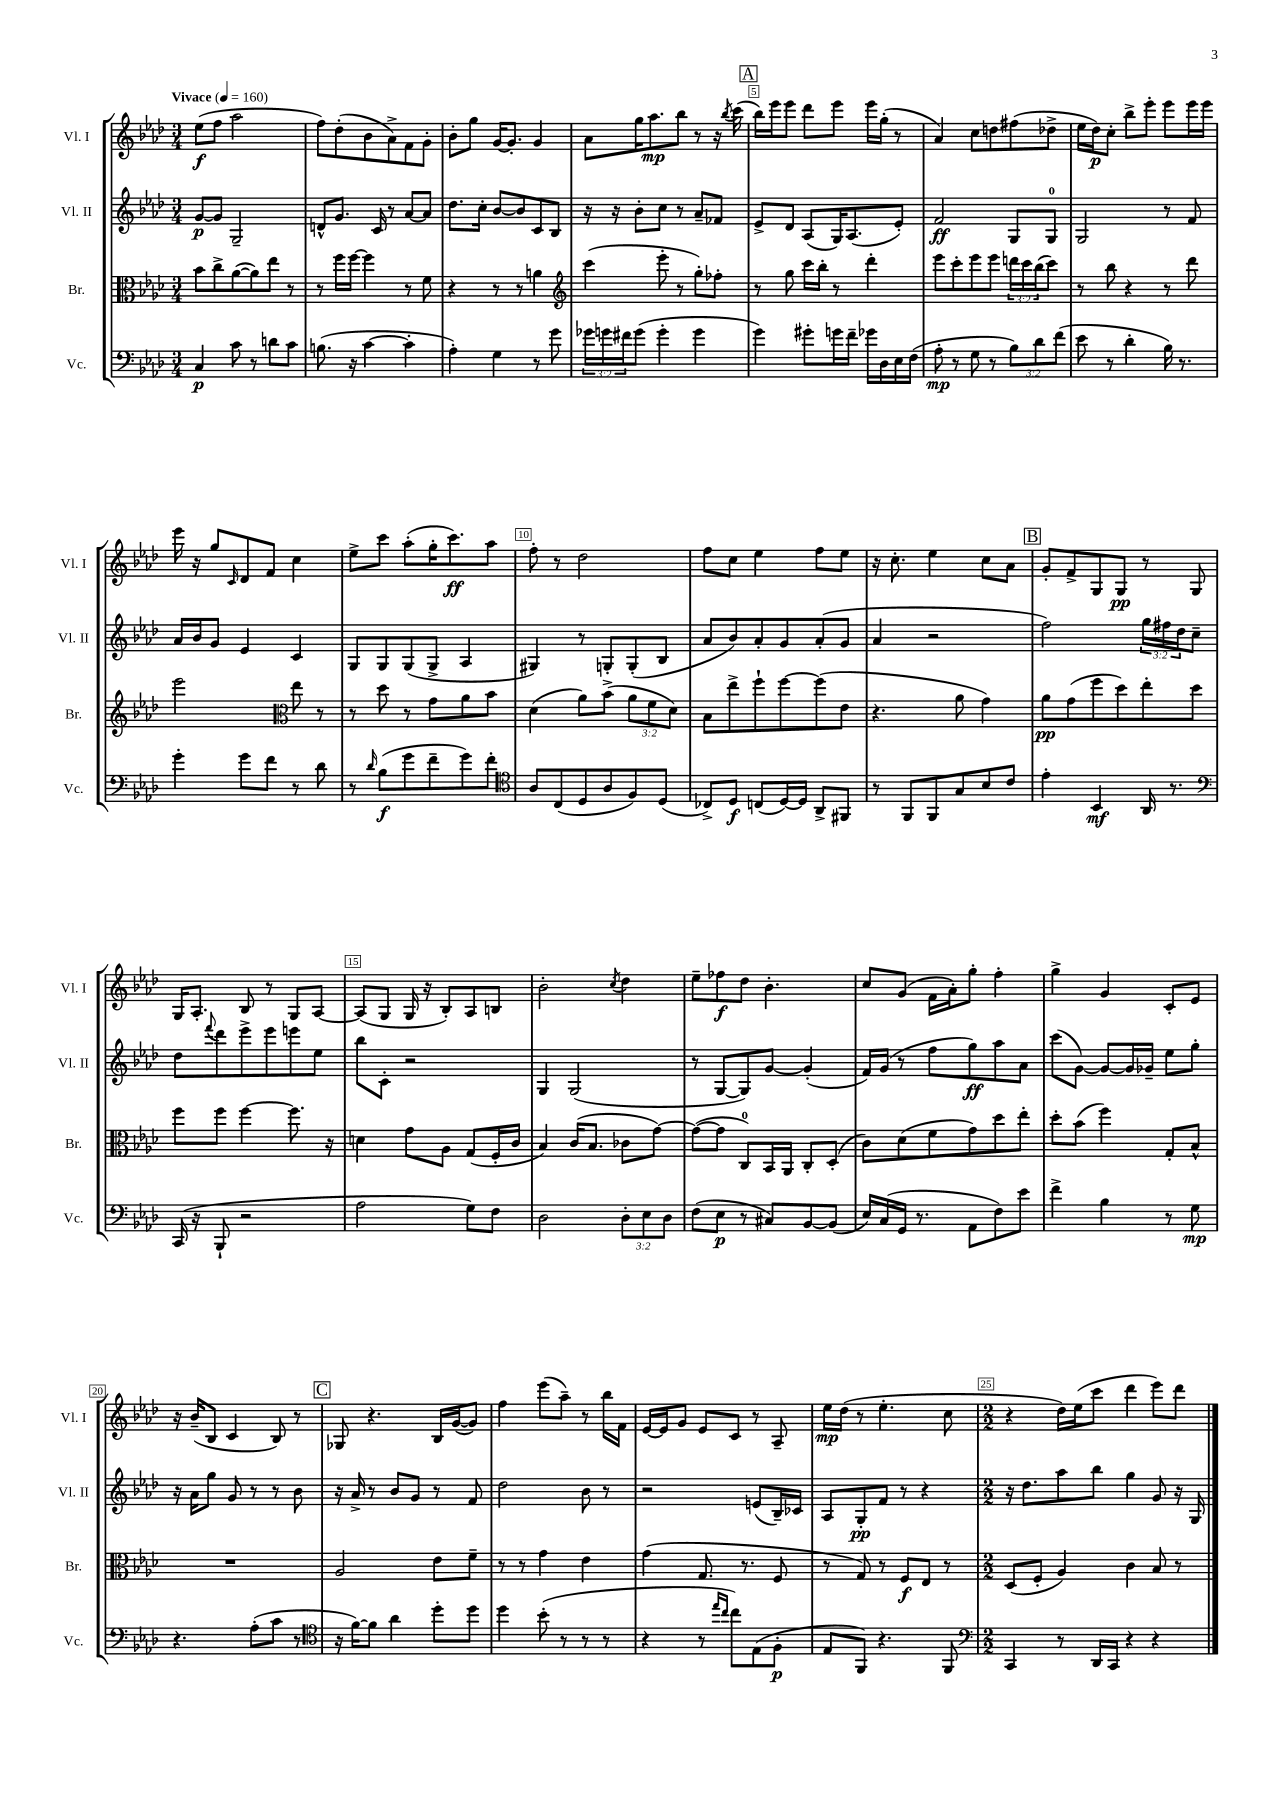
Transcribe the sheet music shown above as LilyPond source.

<<
\new StaffGroup <<
\new Staff = "s0" \with { instrumentName = "Vl. I" shortInstrumentName = "Vl. I" } {
    \clef treble \key aes \major \numericTimeSignature \time 3/4 \tempo "Vivace" 4 = 160
    ees''8\f( f''8 aes''2 |
    f''8) des''8-.( bes'8 aes'8->) f'8 g'8-. |
    bes'8-. g''8 g'16~ g'8.-. g'4 |
    aes'8 g''16 aes''8.\mp bes''8 r8 r16 \acciaccatura { bes''8 } c'''16( |
    \mark \markup { \box "A" } bes''16) ees'''16 ees'''8 des'''8 ees'''8 ees'''16 g''16-.( r8 |
    aes'4) c''8 d''8 fis''8( des''8-> |
    ees''16 des''16\p) c''8-. bes''8-> ees'''8-. ees'''8 ees'''16 ees'''16 |
    ees'''16 r16 g''8 \grace { c'16 } des'8 f'8 c''4 |
    ees''8-> c'''8 aes''8-.( g''16-. c'''8.\ff) aes''8 |
    f''8-. r8 des''2 |
    f''8 c''8 ees''4 f''8 ees''8 |
    r16 c''8.-. ees''4 c''8 aes'8 |
    \mark \markup { \box "B" } g'8-. f'8-> g8 g8\pp r8 g8 |
    g16 aes8.-. bes8 r8 g8 aes8~ |
    aes8( g8 g16 r16 bes8-.) aes8 b8 |
    bes'2-. \acciaccatura { c''8 } des''4 |
    ees''8-- fes''8\f des''8 bes'4.-. |
    c''8 g'8( f'16 aes'16-.) g''8-. f''4-. |
    g''4-> g'4 c'8-. ees'8 |
    r16 bes'16--( bes8 c'4 bes8) r8 |
    \mark \markup { \box "C" } ges8 r4. bes16 g'16~( g'8) |
    f''4 ees'''8( aes''8--) r8 bes''16 f'16 |
    ees'16~ ees'16 g'8 ees'8 c'8 r8 aes8-- |
    ees''16\mp des''16( r8 ees''4.-. c''8 |
    \numericTimeSignature \time 2/2 r4 des''16) ees''16( c'''8 des'''4 ees'''8) des'''8 \bar "|." |
}
\new Staff = "s1" \with { instrumentName = "Vl. II" shortInstrumentName = "Vl. II" } {
    \clef treble \key aes \major \numericTimeSignature \time 3/4 \override Staff.TupletNumber.text = #tuplet-number::calc-fraction-text
    g'8~\p g'8 g2-- |
    d'8-^ g'8. c'16 r8 aes'8~ aes'8 |
    des''8. c''16-. bes'8~ bes'8 c'8 bes8 |
    r16 r16 bes'8-. c''8 r8 aes'8-- fes'8 |
    \mark \markup { \box "A" } ees'8-> des'8 aes8( g16) aes8.( ees'8-.) |
    f'2\ff g8 g8-0 |
    g2 r8 f'8 |
    aes'16 bes'16 g'8 ees'4 c'4 |
    g8 g8 g8( g8-> aes4 |
    gis4) r8 g8-. g8-.( bes8 |
    aes'8 bes'8) aes'8-. g'8 aes'8-.( g'8 |
    aes'4 r2 |
    \mark \markup { \box "B" } f''2) \tuplet 3/2 { g''16 fis''16 des''16 } c''8-- |
    des''8 \appoggiatura { f'''8 } des'''8 ees'''8-> ees'''8 e'''8 ees''8 |
    bes''8 c'8-. r2 |
    g4 g2( |
    r8 g8~ g8) g'8~ g'4-.( |
    f'16) g'16( r8 f''8 g''8\ff) aes''8 aes'8 |
    c'''8( g'8~) g'8~ g'16 ges'16-- ees''8 g''8-. |
    r16 aes'16 g''8 g'8 r8 r8 bes'8 |
    \mark \markup { \box "C" } r16 aes'16-> r8 bes'8 g'8 r8 f'8 |
    des''2 bes'8 r8 |
    r2 e'8( bes16--) ces'16 |
    aes8 g8-.\pp f'8 r8 r4 |
    \numericTimeSignature \time 2/2 r16 des''8. aes''8 bes''8 g''4 g'8 r16 g16 \bar "|." |
}
\new Staff = "s2" \with { instrumentName = "Br." shortInstrumentName = "Br." } {
    \clef alto \key aes \major \numericTimeSignature \time 3/4 \override Staff.TupletNumber.text = #tuplet-number::calc-fraction-text
    bes'8 c''8-> aes'8~( aes'8) ees''8 r8 |
    r8 f''16 f''16~ f''4 r8 f'8 |
    r4 r8 r8 a'4 |
    \clef treble c'''4( ees'''8-. r8 g''8-.) fes''8-. |
    \mark \markup { \box "A" } r8 g''8 c'''16 bes''16-. r8 des'''4-. |
    ees'''8 c'''8-. ees'''8 ees'''8 \tuplet 3/2 { d'''16 c'''16 bes''16( } c'''8) |
    r8 bes''8 r4 r8 des'''8 |
    ees'''2 \clef alto ees''8 r8 |
    r8 des''8 r8 g'8 aes'8 bes'8 |
    des'4( aes'8) bes'8->( \tuplet 3/2 { aes'8 f'8 des'8) } |
    bes8 ees''8-> f''8-! f''8~ f''8( ees'8 |
    r4. aes'8 g'4) |
    \mark \markup { \box "B" } aes'8\pp g'8( f''8 des''8) ees''8-. des''8 |
    f''8 f''8 f''4~ f''8. r16 |
    d'4 g'8 aes8 g8( f16-. c'16 |
    bes4) c'16( bes8. ces'8 g'8~) |
    g'8~( g'8 c8-0) bes,16 aes,16 c8-. des8-.( |
    c'8) des'8( f'8 g'8) des''8 ees''8-. |
    des''8-. bes'8( f''4) g8-. bes8-^ |
    R2. |
    \mark \markup { \box "C" } aes2 ees'8 f'8-- |
    r8 r8 g'4 ees'4 |
    g'4( g8. r8. f8 |
    r8 g8) r8 f8\f ees8 r8 |
    \numericTimeSignature \time 2/2 des8( f8-. aes4) c'4 bes8 r8 \bar "|." |
}
\new Staff = "s3" \with { instrumentName = "Vc." shortInstrumentName = "Vc." } {
    \clef bass \key aes \major \numericTimeSignature \time 3/4 \override Staff.TupletNumber.text = #tuplet-number::calc-fraction-text
    c4\p c'8 r8 d'8 c'8 |
    b8.( r16 c'4~ c'4-. |
    aes4-.) g4 r8 g'8 |
    \tuplet 3/2 { ges'16 g'16 fis'16 } g'8( g'4-. g'4 |
    \mark \markup { \box "A" } g'4) gis'8-. g'16 f'16-- ges'16 des16 ees16 f16( |
    aes8-.\mp r8 g8 r8 \tuplet 3/2 { bes8) des'8 f'8( } |
    ees'8 r8 des'4-. bes16) r8. |
    g'4-. g'8 f'8 r8 des'8 |
    r8 \grace { des'16 } bes8\f( g'8 f'8-- g'8) f'8-. |
    \clef tenor aes8 c8( des8 aes8 f8) des8( |
    ces8->) des8\f c8( des16~) des16 aes,8-> fis,8 |
    r8 f,8 f,8 g8 bes8 c'8 |
    \mark \markup { \box "B" } ees'4-. bes,4\mf aes,16 r8. |
    \clef bass c,16( r16 bes,,8-! r2 |
    aes2 g8) f8 |
    des2 \tuplet 3/2 { des8-. ees8 des8 } |
    f8( ees8\p r8 cis8) bes,8~ bes,8( |
    ees16) c16( g,16 r8. aes,8 f8) ees'8 |
    f'4-> bes4 r8 g8\mp |
    r4. aes8-.( c'8 r8 |
    \mark \markup { \box "C" } \clef tenor r16 f'16~) f'8 aes'4 des''8-. des''8 |
    des''4 bes'8-.( r8 r8 r8 |
    r4 r8 \grace { ees''16 c''16 } c''8) ees8( f8-.\p |
    ees8 f,8) r4. f,8 |
    \numericTimeSignature \time 2/2 \clef bass c,4 r8 des,16 c,16 r4 r4 \bar "|." |
}
>>
>>
\layout { \context { \Score \override BarNumber.break-visibility = ##(#f #t #t) barNumberVisibility = #(every-nth-bar-number-visible 5) \override BarNumber.stencil = #(make-stencil-boxer 0.1 0.3 ly:text-interface::print) } }
